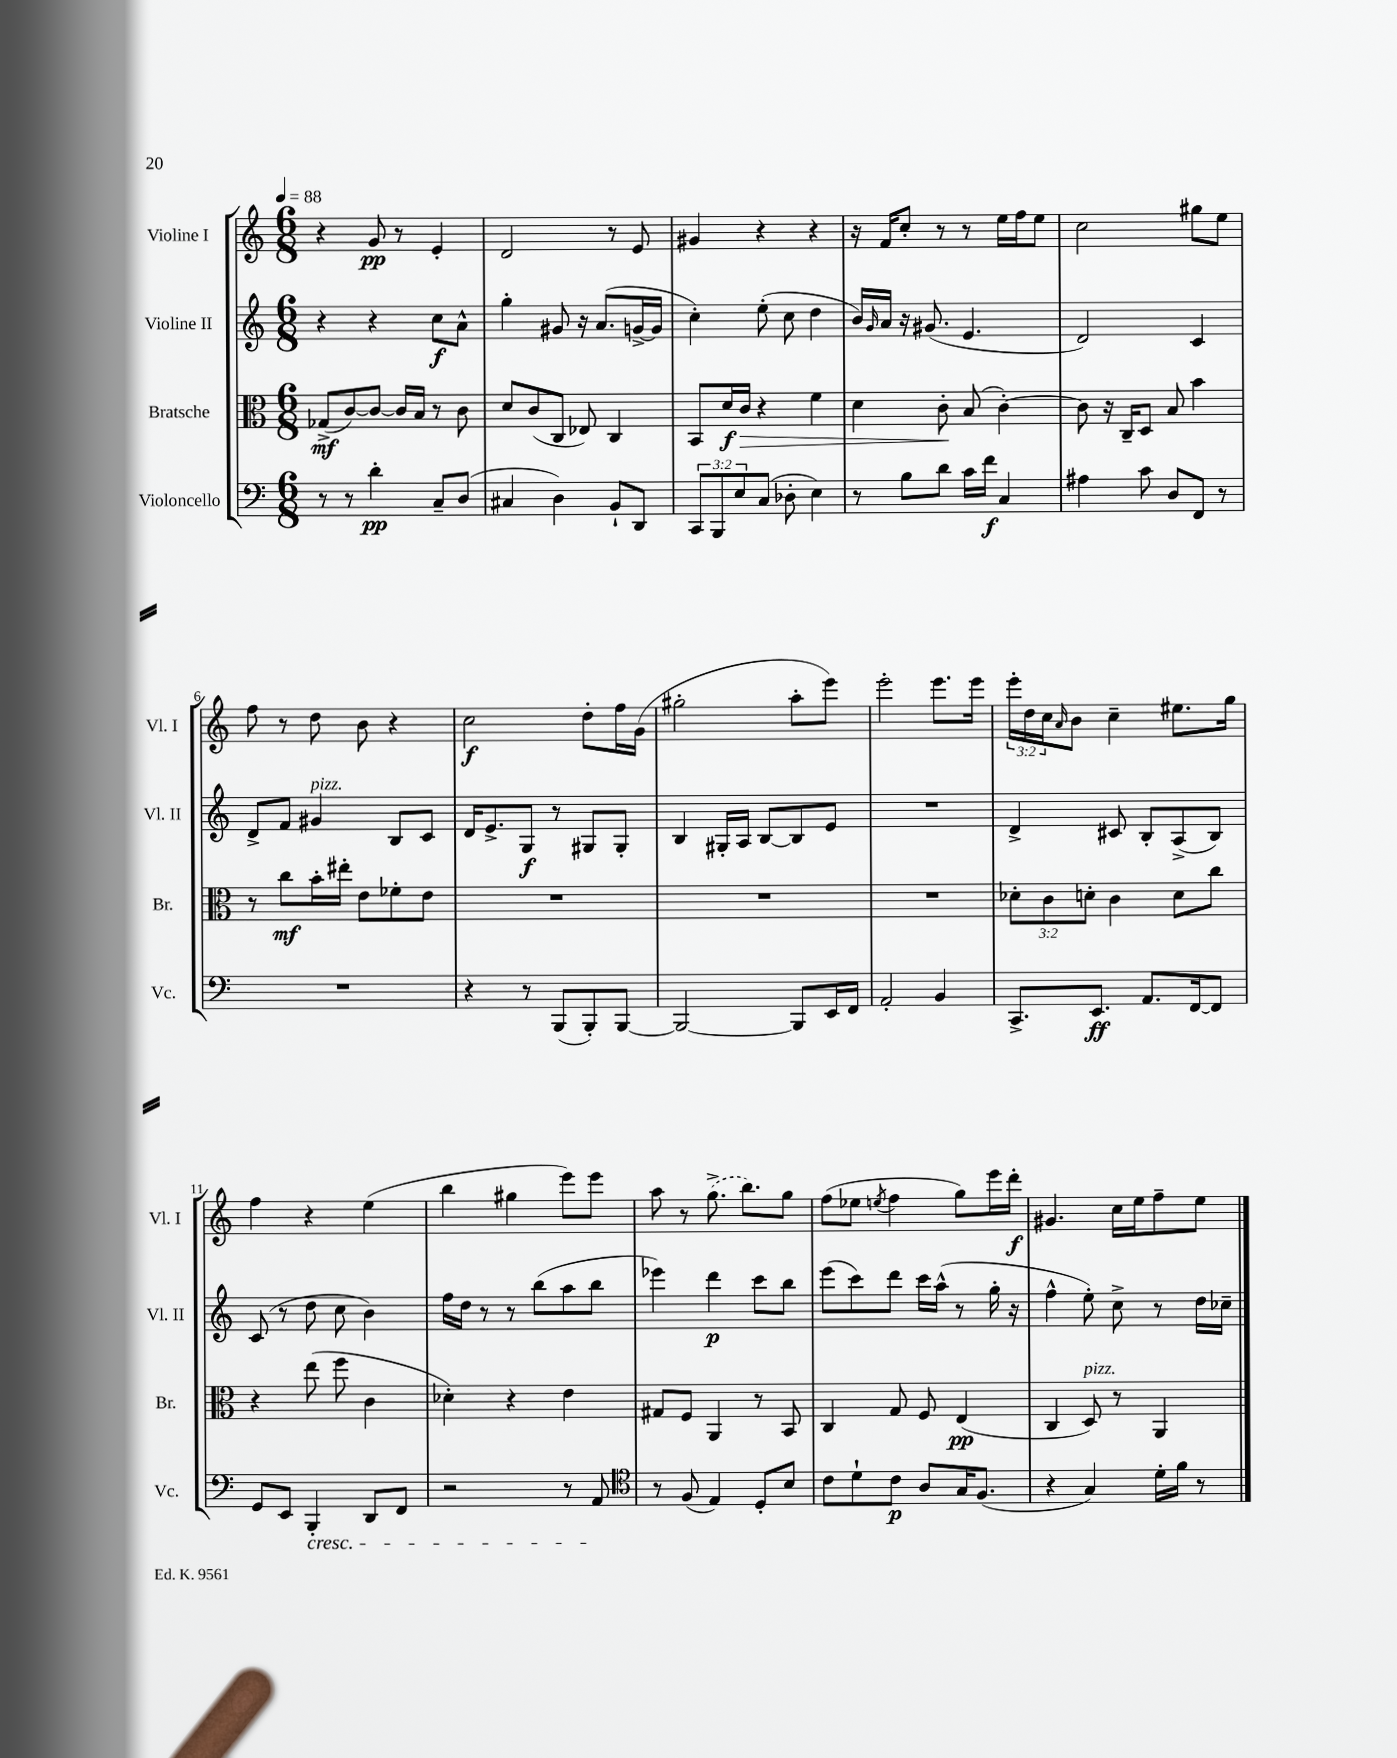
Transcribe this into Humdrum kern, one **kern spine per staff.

**kern	**dynam	**kern	**dynam	**kern	**dynam	**kern	**dynam
*part4	*part4	*part3	*part3	*part2	*part2	*part1	*part1
*staff4	*staff4	*staff3	*staff3	*staff2	*staff2	*staff1	*staff1
*I"Violoncello	*	*I"Bratsche	*	*I"Violine II	*	*I"Violine I	*
*I'Vc.	*	*I'Br.	*	*I'Vl. II	*	*I'Vl. I	*
*clefF4	*	*clefC3	*	*clefG2	*	*clefG2	*
*k[]	*	*k[]	*	*k[]	*	*k[]	*
*M6/8	*	*M6/8	*	*M6/8	*	*M6/8	*
*MM88	*	*MM88	*	*MM88	*	*MM88	*
=1	=1	=1	=1	=1	=1	=1	=1
8r	.	(8G-X^/L	mf	4r	.	4r	.
8r	.	[8c/)	.	.	.	.	.
4d'\	pp	8c/J_	.	4r	.	8g/	pp
.	.	16c/LL]	.	.	.	8r	.
.	.	16B/JJ	.	.	.	.	.
8C~/L	.	8r	.	8cc\L	f	4e'/	.
(8D/J	.	8c\	.	8a^^\J	.	.	.
=2	=2	=2	=2	=2	=2	=2	=2
4C#X/	.	8d/L	.	4gg'\	.	2d/	.
.	.	(8c/	.	.	.	.	.
4D\)	.	8C/J	.	8g#X/	.	.	.
.	.	8E-X/)	.	16r	.	.	.
.	.	.	.	(8.a/L	.	.	.
8BB`/L	.	4C/	.	.	.	8r	.
8DD/J	.	.	.	[16gn^/L	.	8e/	.
.	.	.	.	16g/JJ]	.	.	.
=3	=3	=3	=3	=3	=3	=3	=3
12CC/L	.	8BB/L	.	4cc'\)	.	4g#X/	.
12BBB/	.	.	.	.	.	.	.
.	.	16d/L	f	.	.	.	.
12E/	.	.	.	.	.	.	.
!	!	!	!LO:HP:b	!	!	!	!
.	.	16c/JJ	>	.	.	.	.
(8C/J	.	4r	.	(8ee'\	.	4r	.
8D-X'\	.	.	.	8cc\	.	.	.
4E\)	.	4f\	.	4dd\	.	4r	.
=4	=4	=4	=4	=4	=4	=4	=4
8r	.	4d\	.	16b/LL)	.	16r	.
.	.	.	.	16qqg/	.	.	.
.	.	.	.	16a/JJ	.	16f/KL	.
8B\L	.	.	.	16r	.	8cc'/J	.
.	.	.	.	(8.g#X/	.	.	.
8d\J	.	8c'\	.	.	.	8r	.
16c\LL	.	(8B/	]	4.e/	.	8r	.
16f\JJ	f	.	.	.	.	.	.
4C/	.	[4c'\)	.	.	.	16ee\LL	.
.	.	.	.	.	.	16ff\J	.
.	.	.	.	.	.	8ee\J	.
=5	=5	=5	=5	=5	=5	=5	=5
4A#X\	.	8c\]	.	2d/)	.	2cc\	.
.	.	16r	.	.	.	.	.
.	.	16C~/KL	.	.	.	.	.
8c\	.	8D/J	.	.	.	.	.
8D/L	.	8B/	.	.	.	.	.
8FF/J	.	4b\	.	4c/	.	8gg#X\L	.
8r	.	.	.	.	.	8ee\J	.
!!LO:LB:g=z
=6	=6	=6	=6	=6	=6	=6	=6
2.r	.	8r	.	8d^/L	.	8ff\	.
.	.	8cc\L	mf	8f/J	.	8r	.
!	!	!	!	!LO:TX:a:i:t=pizz.	!	!	!
.	.	16b'\L	.	4g#X/	.	8dd\	.
.	.	16ee#X'\JJ	.	.	.	.	.
.	.	8e\L	.	.	.	8b\	.
.	.	8f-X'\	.	8B/L	.	4r	.
.	.	8e\J	.	8c/J	.	.	.
=7	=7	=7	=7	=7	=7	=7	=7
4r	.	2.r	.	16d/KL	.	2cc\	f
.	.	.	.	8.e^/	.	.	.
8r	.	.	.	8G/J	f	.	.
(8BBB/L	.	.	.	8r	.	.	.
8BBB'/)	.	.	.	8G#X/L	.	8dd'\L	.
[8BBB/J	.	.	.	8G#'/J	.	16ff\L	.
.	.	.	.	.	.	(16g\JJ	.
=8	=8	=8	=8	=8	=8	=8	=8
2BBB/_	.	2.r	.	4B/	.	2gg#X'\	.
.	.	.	.	16G#X'/LL	.	.	.
.	.	.	.	16A/JJ	.	.	.
.	.	.	.	[8B/L	.	.	.
8BBB/L]	.	.	.	8B/]	.	8aa'\L	.
16EE/L	.	.	.	8e/J	.	8eee\J)	.
16FF/JJ	.	.	.	.	.	.	.
=9	=9	=9	=9	=9	=9	=9	=9
2AA'/	.	2.r	.	2.r	.	2eee'\	.
4BB/	.	.	.	.	.	8.eee\L	.
.	.	.	.	.	.	16eee\Jk	.
=10	=10	=10	=10	=10	=10	=10	=10
8.CC^/L	.	12d-X'\L	.	4d^/	.	24eee'\LL	.
.	.	.	.	.	.	24dd\	.
.	.	12c\	.	.	.	24cc\J	.
.	.	.	.	.	.	16qqa/	.
.	.	.	.	.	.	8b\J	.
.	.	12dn'\J	.	.	.	.	.
8.EE/J	ff	.	.	.	.	.	.
.	.	4c\	.	8c#X/	.	4cc~\	.
8.AA/L	.	.	.	8B'/L	.	.	.
.	.	8d\L	.	(8A^/	.	8.ee#X\L	.
[16FF/k	.	.	.	.	.	.	.
8FF/J]	.	8cc\J	.	8B/J)	.	.	.
.	.	.	.	.	.	16gg\Jk	.
!!LO:LB:g=z
=11	=11	=11	=11	=11	=11	=11	=11
8GG/L	.	4r	.	(8c/	.	4ff\	.
8EE/J	.	.	.	8r	.	.	.
!LO:TX:b:i:t=cresc.	!	!	!	!	!	!	!
4BBB'/	.	(8ee\	.	8dd\	.	4r	.
.	.	8ff\	.	8cc\	.	.	.
8DD/L	.	4c\	.	4b\)	.	(4ee\	.
8FF/J	.	.	.	.	.	.	.
=12	=12	=12	=12	=12	=12	=12	=12
2r	.	4d-X'\)	.	16ff\LL	.	4bb\	.
.	.	.	.	16dd\JJ	.	.	.
.	.	.	.	8r	.	.	.
.	.	4r	.	8r	.	4gg#X\	.
.	.	.	.	(8bb\L	.	.	.
8r	.	4e\	.	8aa\	.	8eee\L)	.
8AA/	.	.	.	8bb\J	.	8eee\J	.
=13	=13	=13	=13	=13	=13	=13	=13
*clefC4	*	*	*	*	*	*	*
8r	.	8G#X/L	.	4eee-X\)	.	8aa\	.
(8F/	.	8F/J	.	.	.	8r	.
4E/)	.	4AA/	.	4ddd\	p	(8.gg^\	.
.	.	.	.	.	.	8.bb\L)	.
8D'/L	.	8r	.	8ccc\L	.	.	.
8B/J	.	8BB/	.	8bb\J	.	8gg\J	.
=14	=14	=14	=14	=14	=14	=14	=14
8c\L	.	4C/	.	(8eee\L	.	(8ff\L	.
8d`\	.	.	.	8ccc\)	.	8ee-X\J	.
.	.	.	.	.	.	8qeen/	.
8c\J	p	8G/	.	8ddd\J	.	4ff\	.
8A/L	.	8F/	.	16ccc\LL	.	.	.
.	.	.	.	(16aa^^\JJ	.	.	.
16G/K	.	(4E/	pp	8r	.	8gg\L)	.
(8.F/J	.	.	.	.	.	.	.
.	.	.	.	16gg'\	.	16eee\L	.
.	.	.	.	16r	.	16ddd'\JJ	f
=15	=15	=15	=15	=15	=15	=15	=15
4r	.	4C/	.	4ff^^\	.	4.g#X/	.
!	!	!LO:TX:a:i:t=pizz.	!	!	!	!	!
4G/)	.	8D/)	.	8ee'\)	.	.	.
.	.	8r	.	8cc^\	.	16cc\LL	.
.	.	.	.	.	.	16ee\J	.
16d'\LL	.	4AA/	.	8r	.	8ff~\	.
16f\JJ	.	.	.	.	.	.	.
8r	.	.	.	16dd\LL	.	8ee\J	.
.	.	.	.	16cc-X~\JJ	.	.	.
==	==	==	==	==	==	==	==
*-	*-	*-	*-	*-	*-	*-	*-
